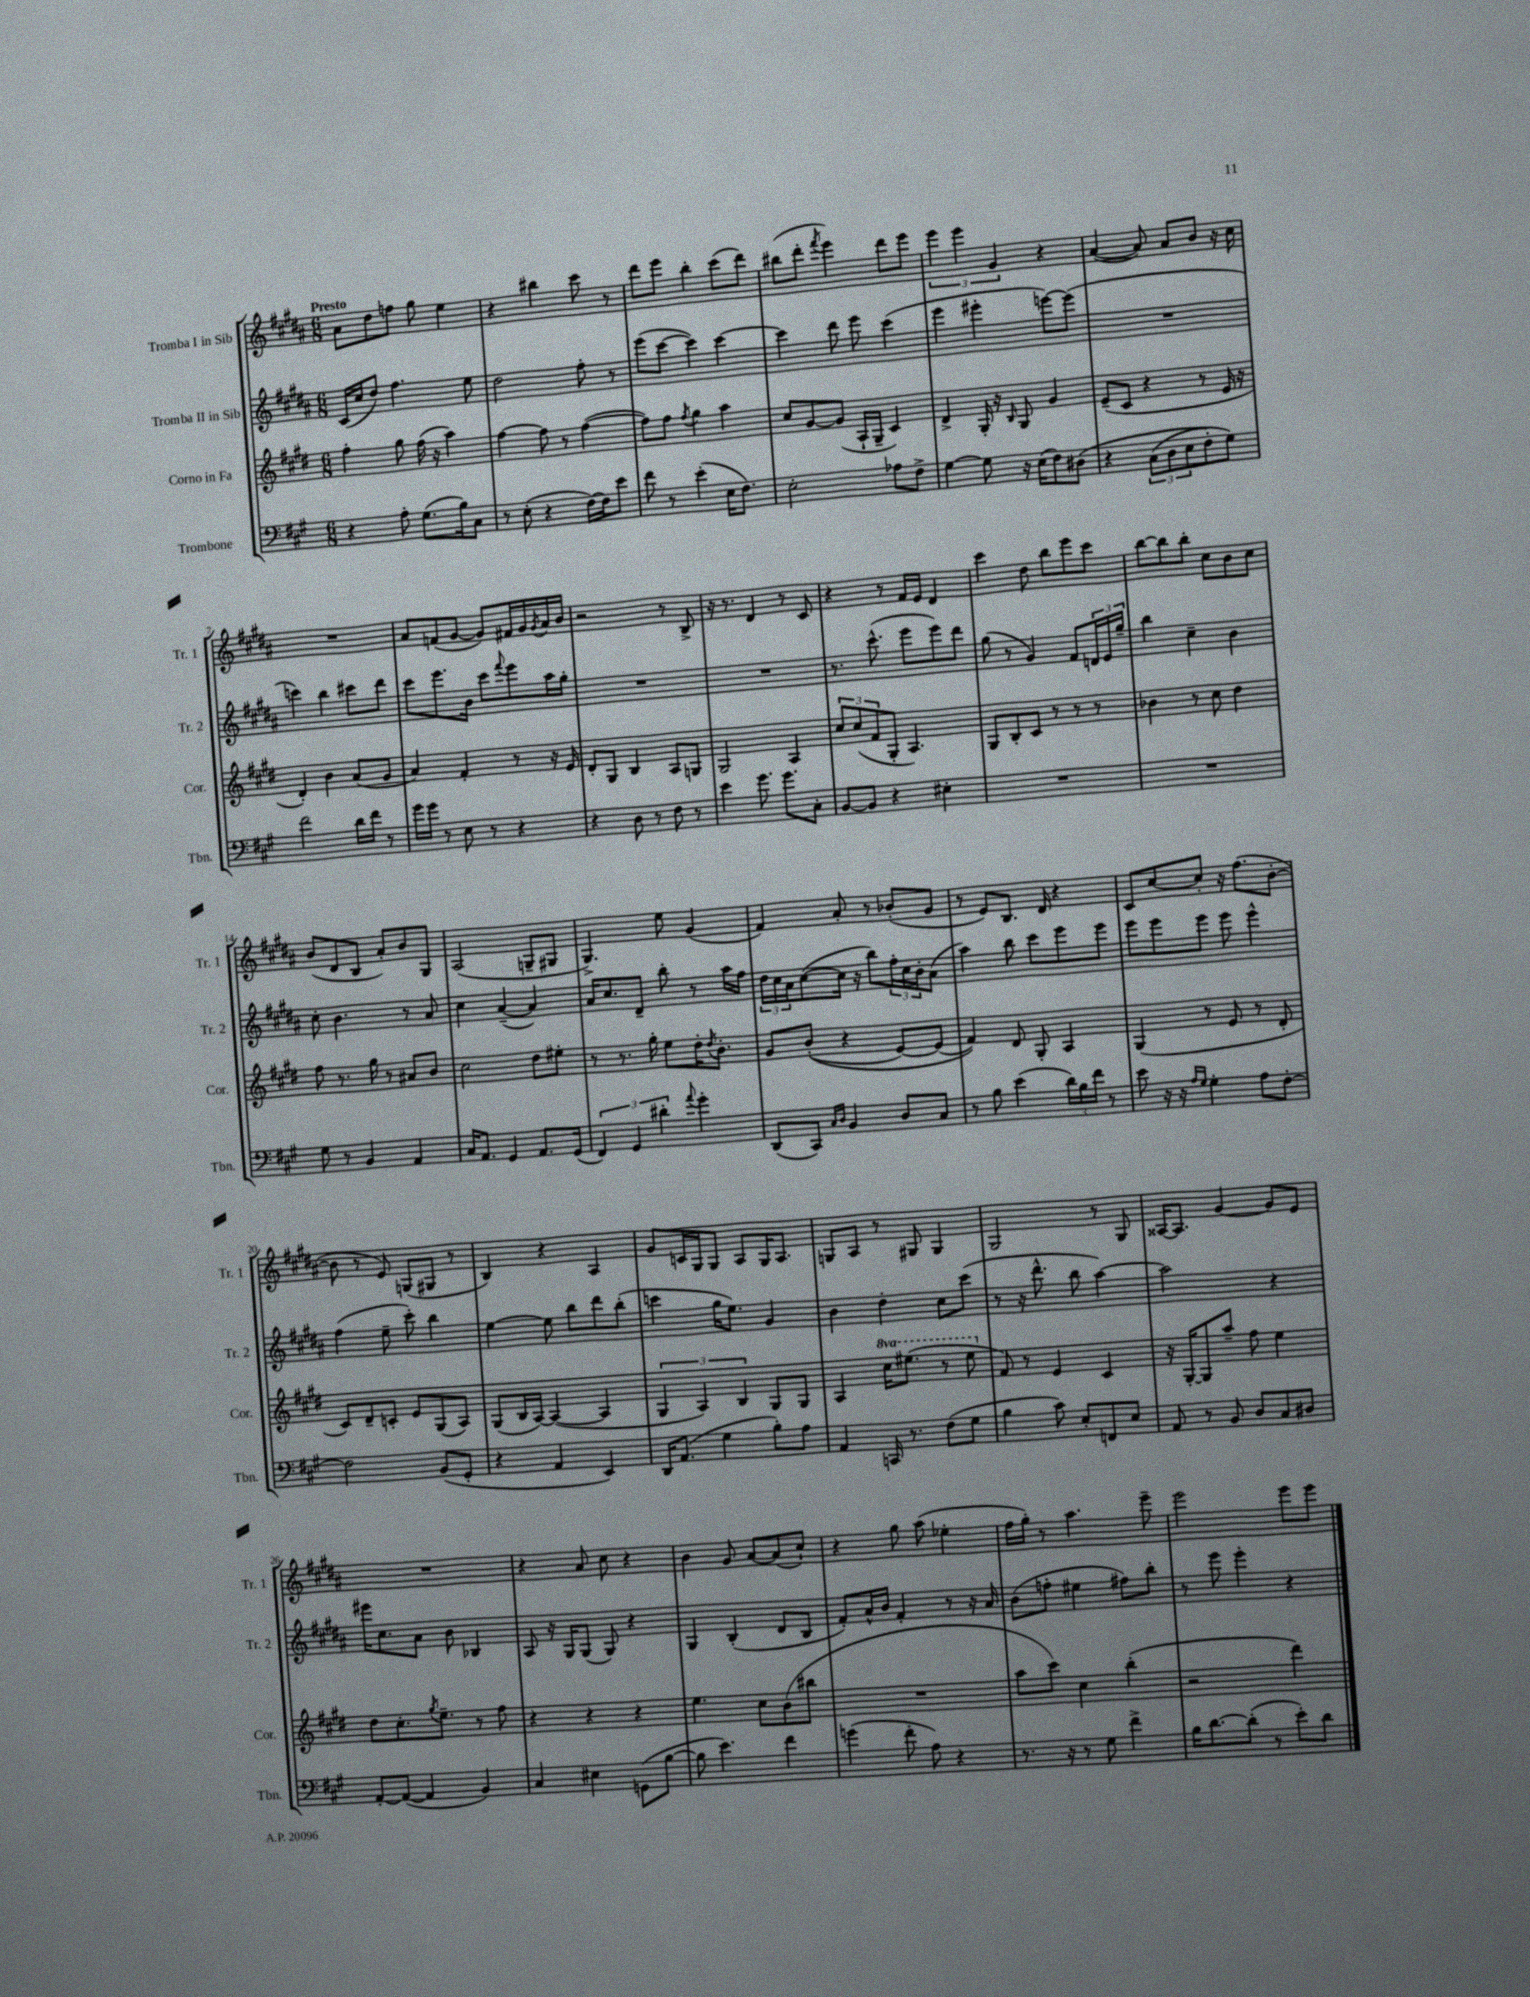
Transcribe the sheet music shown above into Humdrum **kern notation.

**kern	**kern	**kern	**kern
*staff4	*staff3	*staff2	*staff1
*clefF4	*clefG2	*clefG2	*clefG2
*k[f#c#g#]	*k[f#c#g#d#]	*k[f#c#g#d#a#]	*k[f#c#g#d#a#]
*M6/8	*M6/8	*M6/8	*M6/8
4r	4ff#'	(16c#	8a#
.	.	16cc#	.
.	.	8dd#)	8dd#
8A'	8gg#	4.ff#	8ff
(8.G#	(16ff#	.	8gg#
.	16r	.	.
.	4aa)	.	4ee
16B)	.	.	.
8C#	.	8ee	.
=	=	=	=
8r	[4ff#	2dd#	4r
(8E'	.	.	.
4r	8ff#]	.	4bb#
.	8r	.	.
[16F#)	([4ff#	8ff#'	8ccc#
16F#]	.	.	.
8e	.	8r	8r
=	=	=	=
8f#	8ff#])	(8eee	8ddd#
8r	8ff#	[8ccc#	8eee
.	8qff#	.	.
(4e'	4gg#	4ccc#])	4bb'
16E	4aa	[4ccc#	(8ccc#
8.F#)	.	.	.
.	.	.	8ddd#)
=	=	=	=
2E'	8cc#	4ccc#]	(8bb#
.	[8g#	.	8ddd#'
.	.	.	8qfff#
.	(8g#]	8ddd#	4eee)
.	16A`	8eee	.
.	16G#~	.	.
8A-	4c#)	(4ccc#	8ddd#
8F#^	.	.	8eee
=	=	=	=
[4G#	4d#^	4eee	6eee
.	.	.	6eee
8G#]	16G#'	4eee#'	.
.	16r	.	.
.	.	.	6g#
.	16qqB	.	.
16r	8G#	.	.
(16E	.	.	.
8F#)	4g#	[8eee)	4r
&(8D#	.	(8eee]	.
=	=	=	=
4r	(8e~	2.r	([4a#
.	8c#	.	.
(12C#	4r	.	8a#])
12D	.	.	.
.	.	.	8a#
12E	.	.	.
8F#')	8r	.	8b
8G#&)	16e	.	16r
.	16r	.	16cc#
=	=	=	=
2f#	4d#')	4ccc)	2.r
.	4b	4bb	.
16d	(8a	8ccc#	.
16f#	.	.	.
8r	8g#	8ddd#	.
=	=	=	=
16g#	4a)	8ccc#	8a#
16g#	.	.	.
8r	.	8.eee	(8f
8E	4f#'	.	[8g#
.	.	16b	.
8r	.	8ccc#	8g#])
.	.	8qqfff#	.
4r	8r	8eee	16f#
.	.	.	16g#
.	.	.	8qg#
.	16r	16aa#	16a#
.	16e	16gg#'	16b
=	=	=	=
4r	8d#'	2.r	2r
.	8G#	.	.
8D	4B	.	.
8r	.	.	.
8F#	8A	.	8r
8r	8G	.	8B^
=	=	=	=
4e	2G#	2.r	16r
.	.	.	8.r
8.g#	.	.	4d#
8.g#	.	.	.
.	4A	.	8r
8C#'	.	.	8c#
=	=	=	=
[8BB	12cc#	8.r	4r
.	(12cc#	.	.
8BB]	.	.	.
.	12f#	.	.
.	.	(8.ccc#^^	.
4r	8G#'	.	8r
.	4.A)	8eee	16f#
.	.	.	16e
4E#'	.	8eee)	4d#
.	.	8ddd#	.
=	=	=	=
2.r	8G#	(8gg#	4ccc#
.	8B'	8r	.
.	8c#	4g#)	8dd#
.	8r	.	8bb
.	8r	8f#	8eee
.	8r	24d	8ccc#
.	.	24e	.
.	.	24gg#~	.
=	=	=	=
2.r	4b-	4bb	[8bb
.	.	.	8bb]
.	8r	4cc#~	8bb'
.	8cc#	.	8cc#
.	4dd#	4b	8b
.	.	.	8cc#
=	=	=	=
8G#	8ff#	8cc#'	(8b
8r	8.r	4.b	8d#
4BB	.	.	8B
.	16gg#	.	.
.	8r	.	8a#')
4AA	8a#	8r	8b
.	8b	8a#	8G#
=	=	=	=
16C#	2cc#	4cc#	(2A#
8.AA	.	.	.
4GG#	.	([4a#~	.
8.AA	8dd#	4a#])	8G~
.	8ee#'	.	8G#
(16GG#	.	.	.
=	=	=	=
6FF#)	8r	16a#	4.G#^)
.	.	8.cc#	.
.	8.r	.	.
6GG#	.	.	.
.	.	8d#~	.
.	16gg#'	.	.
6d#'	.	.	.
.	8ee	8bb'	8ee
8qqa	.	.	.
4g#'	16dd#'	8r	(4g#
.	8qdd#	.	.
.	8.b'	.	.
.	.	16aa#	.
.	.	16ff#	.
=	=	=	=
(8DD	8g#	24dd#	4f#)
.	.	24cc#	.
.	.	24a#	.
8CC#)	&((8b'	([8cc#	.
16qqC#	.	.	.
16qqD	.	.	.
4BB	4r	16cc#]	8a#'
.	.	16r	.
.	.	8bb)	8r
8D	[8e)	24ff#'	(8b-'
.	.	24cc#	.
.	.	24b'	.
8C#	(8e]	(8a#	8g#
=	=	=	=
8r	4f#)&)	4aa#)	8r
8B	.	.	8e)
(4e	8d#	8bb	8.B
.	8G#'	8ccc#	.
.	.	.	16d#
24d)	4A	8eee	4r
24B	.	.	.
24f#	.	.	.
8r	.	8eee	.
=	=	=	=
8e	(4G#	8eee	8c#
16r	.	8eee	[8cc#
16r	.	.	.
16qqA	.	.	.
16qqG#	.	.	.
4G#'	8r	8eee	8cc#']
.	8e	8eee	16r
.	.	.	(8.ff#
8A	8r	4eee^^	.
[8F#'	8d#'	.	[8b'
=	=	=	=
2F#]	8c#)	(4ff#	8b]
.	8d#~	.	8r
.	8c'	8ee~	8e)
.	8e	8ccc#')	(8G
(8BB	(8G#	4bb	8G#
8GG#'	8A)	.	8r
=	=	=	=
4r	(8G#	[4ee	4B)
.	16B	.	.
.	[16A)	.	.
4AA	(4A_	8ee]	4r
.	.	8bb	.
4EE)	4A]	8ddd#	4A#
.	.	(8bb'	.
=	=	=	=
16DD	6G#	4ccc	8g#
(8.AA	.	.	.
.	.	.	16c
.	6A)	.	.
.	.	.	16G#
4G#	.	16gg#	8G#
.	.	8.ee)	.
.	6B	.	.
.	.	.	8A#
8B')	8G#	4g#	16G#
.	.	.	8.A#
8A	8G#	.	.
=	=	=	=
4AA	4A	4b	8G
.	.	.	8A#
16CC	16ccc#	4dd#'	8r
8.r	(8.eee#	.	.
.	.	.	8G#
(8F#	8r	8cc#	4G#
8G#	8eee#	(8ccc#	.
=	=	=	=
4B	8f#)	8r	2G#
.	8r	16r	.
.	.	8.ddd#^^	.
8c#)	4e	.	.
8E'	.	8bb	.
8FF	4c#	[4aa#)	8r
8E	.	.	8G#
=	=	=	=
8AA	16r	2aa#]	[16A##
.	[16G#'	.	8.A##]
8r	8G#]	.	.
8BB	8aa~	.	[4g#
8D	8ff#	.	.
8C#	4ee	4r	8g#]
8D#	.	.	8e
=	=	=	=
[8AA'	8dd#	16eee#	2.r
.	.	8.cc#	.
(8AA_	8.cc#'	.	.
4AA]	.	8a#	.
.	8qgg#	.	.
.	8.ee~	.	.
.	.	8b	.
4BB)	8r	4B-	.
.	8ff#	.	.
=	=	=	=
4C#	4r	8A#	4r
.	.	16r	.
.	.	16G#	.
4E#	4r	(8G#	8a#
.	.	8G#)	8cc#
(8GG	4r	4r	4r
[8B	.	.	.
=	=	=	=
8B]	4.ee	4G#	4b
4.e)	.	.	.
.	.	(4B'	8g#
.	8cc#	.	[8a#
4f#	(8b	8d#	(8a#]
.	8bb#	8B	8cc#`)
=	=	=	=
(4g	2.r	8f#')	4r
.	.	16a#^^	.
.	.	16b	.
8f#'	.	4f#'	8gg#
8A)	.	.	(8aa#
4r	.	8r	4ee-'
.	.	16r	.
.	.	16a#	.
=	=	=	=
8.r	8aa	(8b	16ff#
.	.	.	16gg#')
.	8ccc#)	8ff'	8r
16r	.	.	.
8r	4cc#	4ee#	4.aa#
8G#	.	.	.
4f#^	(4bb'	8ff#)	.
.	.	8bb'	8eee~
=	=	=	=
16B	2r	8r	2eee
[8.d	.	.	.
.	.	8eee	.
(8d']	.	4eee'	.
8r	.	.	.
8e')	4ddd#)	4r	8eee
8d	.	.	8eee
==	==	==	==
*-	*-	*-	*-
